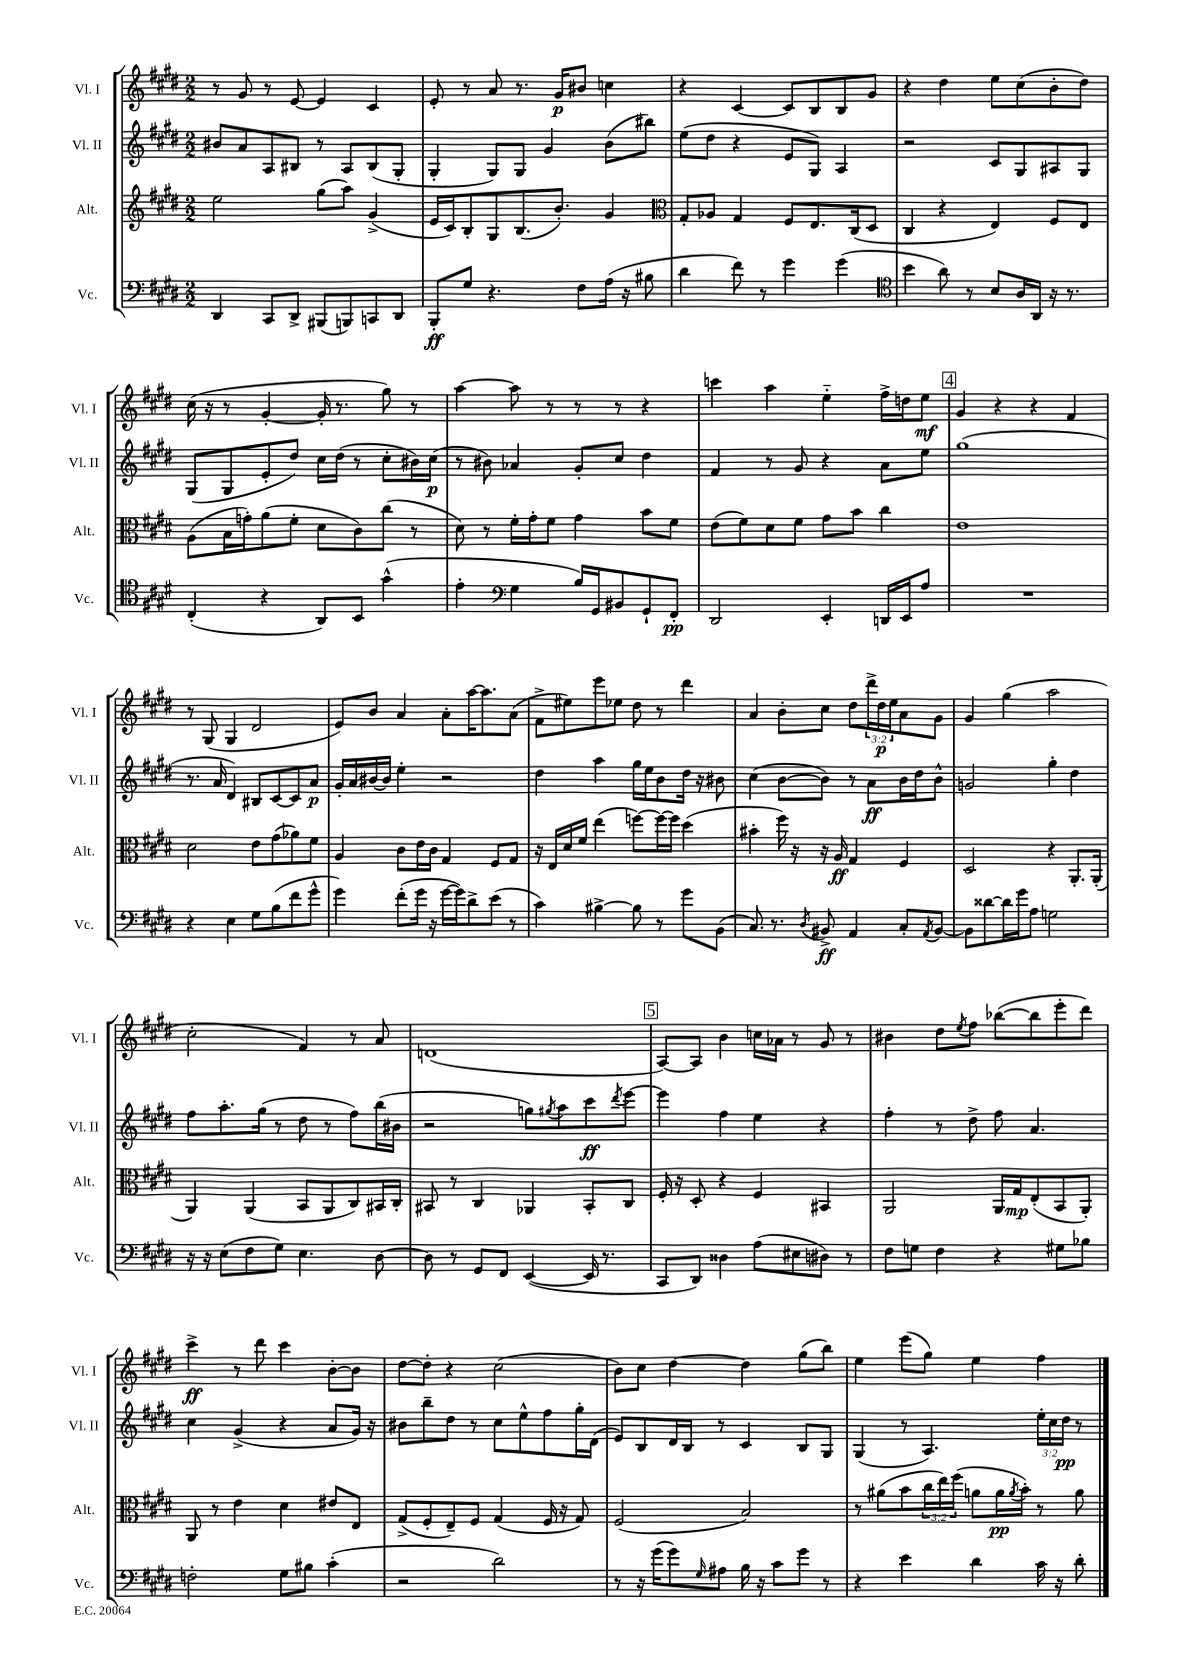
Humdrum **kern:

**kern	**dynam	**kern	**dynam	**kern	**dynam	**kern	**dynam
*part4	*part4	*part3	*part3	*part2	*part2	*part1	*part1
*staff4	*staff4	*staff3	*staff3	*staff2	*staff2	*staff1	*staff1
*I"Vc.	*	*I"Alt.	*	*I"Vl. II	*	*I"Vl. I	*
*I'Vc.	*	*I'Alt.	*	*I'Vl. II	*	*I'Vl. I	*
*clefF4	*	*clefG2	*	*clefG2	*	*clefG2	*
*k[f#c#g#d#]	*	*k[f#c#g#d#]	*	*k[f#c#g#d#]	*	*k[f#c#g#d#]	*
*M2/2	*	*M2/2	*	*M2/2	*	*M2/2	*
=22	=22	=22	=22	=22	=22	=22	=22
4DD#/	.	2ee\	.	8b#X/L	.	8r	.
.	.	.	.	8a/	.	8g#/	.
8CC#/L	.	.	.	8A/	.	8r	.
8DD#^/J	.	.	.	8B#X/J	.	[8e/	.
(8BBB#X/L	.	(8gg#\L	.	8r	.	4e/]	.
8BBBn/)	.	8aa\J)	.	8A/L	.	.	.
8CCn/	.	(4g#^/	.	(8B#/	.	4c#/	.
8DD#/J	.	.	.	8G#'/J	.	.	.
=23	=23	=23	=23	=23	=23	=23	=23
8BBB'/L	ff	16e/LL	.	4G#'/	.	8e'/	.
.	.	16c#/J)	.	.	.	.	.
8G#/J	.	8B'/	.	.	.	8r	.
4.r	.	8G#/	.	8G#/L)	.	8a/	.
.	.	(8.B/	.	8G#/J	.	8.r	.
.	.	.	.	4g#/	.	.	.
.	.	8.b'/J)	.	.	.	16g#/KL	p
8F#\L	.	.	.	.	.	8b#X/J	.
(16A\Jk	.	4g#/	.	(8b\L	.	4ccn\	.
16r	.	.	.	.	.	.	.
8B#X\	.	.	.	8bb#X\J)	.	.	.
=24	=24	=24	=24	=24	=24	=24	=24
*	*	*clefC3	*	*	*	*	*
4d#\	.	8G#'/L	.	(8ee\L	.	4r	.
.	.	8A-X/J	.	8dd#\J	.	.	.
8f#\)	.	4G#/	.	4r	.	[4c#/	.
8r	.	.	.	.	.	.	.
4g#\	.	8F#/L	.	8e/L	.	8c#/L]	.
.	.	8.E/	.	8G#/J)	.	8B/	.
(4g#\	.	.	.	4A/	.	8B/	.
.	.	(16C#/k	.	.	.	.	.
.	.	8D#/J	.	.	.	8g#/J	.
=25	=25	=25	=25	=25	=25	=25	=25
*clefC4	*	*	*	*	*	*	*
4b\	.	4C#/	.	2r	.	4r	.
8a\)	.	4r	.	.	.	4dd#\	.
8r	.	.	.	.	.	.	.
8B/L	.	4E/)	.	8c#/L	.	8ee\L	.
16A/L	.	.	.	8G#/	.	(8cc#\	.
16AA/JJ	.	.	.	.	.	.	.
16r	.	8F#/L	.	8A#X/	.	8b'\	.
8.r	.	.	.	.	.	.	.
.	.	8E/J	.	8G#/J	.	8dd#\J)	.
!!LO:LB:g=z
=26	=26	=26	=26	=26	=26	=26	=26
(4C#'/	.	(8A\L	.	(8G#/L	.	(16cc#\	.
.	.	.	.	.	.	16r	.
.	.	16B\L	.	8G#/	.	8r	.
.	.	16gn'\J)	.	.	.	.	.
4r	.	(8a\	.	8e'/	.	[4g#'/	.
.	.	8f#'\J	.	8dd#/J)	.	.	.
8AA/L)	.	8d#\L	.	16cc#\LL	.	16g#'/]	.
.	.	.	.	(16dd#\JJ	.	8.r	.
8BB/J	.	8c#\)	.	8r	.	.	.
(4g#^^\	.	(8cc#\J	.	8cc#'\L	.	8gg#\)	.
.	.	8r	.	16b#X\L)	.	8r	.
.	.	.	.	(16cc#\JJ	p	.	.
=27	=27	=27	=27	=27	=27	=27	=27
4e'\	.	8d#\)	.	8r	.	[4aa\	.
.	.	8r	.	8b#X\)	.	.	.
*clefF4	*	*	*	*	*	*	*
4G#\	.	16f#'\LL	.	4a-X/	.	8aa\]	.
.	.	16g#'\J	.	.	.	.	.
.	.	8f#\J	.	.	.	8r	.
16B/LL)	.	4g#\	.	8g#'/L	.	8r	.
16GG#/J	.	.	.	.	.	.	.
8BB#X/	.	.	.	8cc#/J	.	8r	.
8GG#`/	.	8b\L	.	4dd#\	.	4r	.
8FF#'/J	pp	8f#\J	.	.	.	.	.
=28	=28	=28	=28	=28	=28	=28	=28
2DD#/	.	(8e\L	.	4f#/	.	4cccn\	.
.	.	8f#\)	.	.	.	.	.
.	.	8d#\	.	8r	.	4aa\	.
.	.	8f#\J	.	8g#/	.	.	.
4EE'/	.	8g#\L	.	4r	.	4ee\	.
.	.	8b\J	.	.	.	.	.
16DDn/LL	.	4cc#\	.	8a\L	.	16ff#^\LL	.
16EE/J	.	.	.	.	.	16ddn\J	.
8A/J	.	.	.	8ee\J	.	8ee\J	mf
!!LO:REH:place=s1:t=4
=29	=29	=29	=29	=29	=29	=29	=29
1r	.	1e	.	(1gg#	.	4g#/	.
.	.	.	.	.	.	4r	.
.	.	.	.	.	.	4r	.
.	.	.	.	.	.	4f#/	.
!!LO:LB:g=z
=30	=30	=30	=30	=30	=30	=30	=30
4r	.	2d#\	.	8.r	.	8r	.
.	.	.	.	.	.	(8G#/	.
.	.	.	.	16a/	.	.	.
4E\	.	.	.	4d#/)	.	4G#/	.
8G#\L	.	8e\L	.	8B#X/L	.	2d#/	.
(8B\	.	(8g#\	.	[8c#/	.	.	.
8f#\	.	8a-X\)	.	8c#/]	.	.	.
8g#^^\J	.	8f#\J	.	8a/J	p	.	.
=31	=31	=31	=31	=31	=31	=31	=31
4g#\)	.	4A/	.	16g#'/LL	.	8e/L)	.
.	.	.	.	16a/	.	.	.
.	.	.	.	[16b#X/	.	8b/J	.
.	.	.	.	16b#/JJ]	.	.	.
(8f#'\L	.	8c#\L	.	4ee'\	.	4a/	.
16g#\Jk	.	16e\L	.	.	.	.	.
16r	.	16c#\JJ	.	.	.	.	.
[16g#\LL	.	4G#/	.	2r	.	8a'\L	.
16g#\J])	.	.	.	.	.	.	.
8d#^\	.	.	.	.	.	[16aa\K	.
.	.	.	.	.	.	8.aa\]	.
(8e\J	.	8F#/L	.	.	.	.	.
8r	.	8G#/J	.	.	.	(8a\J	.
=32	=32	=32	=32	=32	=32	=32	=32
4c#\)	.	16r	.	4dd#\	.	8f#^\L	.
.	.	16E/LL	.	.	.	.	.
.	.	16d#/	.	.	.	8ee#X\)	.
.	.	16f#/JJ	.	.	.	.	.
[4B#X^\	.	(4ee\	.	4aa\	.	8eee\	.
.	.	.	.	.	.	8ee-X\J	.
8B#\]	.	[8ffn\L)	.	16gg#\LL	.	8dd#\	.
.	.	.	.	16ee\J	.	.	.
8r	.	16ff\L_	.	8b\	.	8r	.
.	.	16ff\JJ]	.	.	.	.	.
8g#\L	.	(4dd#\	.	16dd#\Jk	.	4ddd#\	.
.	.	.	.	16r	.	.	.
(8BB\J	.	.	.	8b#X\	.	.	.
=33	=33	=33	=33	=33	=33	=33	=33
8.C#/)	.	4b#X'\	.	(4cc#\	.	4a/	.
8.r	.	.	.	.	.	.	.
.	.	16ff#\)	.	[8b\L	.	8b'\L	.
.	.	16r	.	.	.	.	.
8qD#/	.	.	.	.	.	.	.
8BB#X^/	ff	16r	.	8b\J])	.	8cc#\J	.
.	.	16A/	ff	.	.	.	.
4AA/	.	4G#/	.	8r	.	8dd#\L	.
.	.	.	.	8a\L	ff	24ddd#^\L	.
.	.	.	.	.	.	24dd#\	p
.	.	.	.	.	.	24ee\J	.
8C#'/L	.	4F#/	.	16b\L	.	8a\	.
.	.	.	.	16dd#\J	.	.	.
8qAA/	.	.	.	.	.	.	.
[8BB#/J	.	.	.	8b^^\J	.	8g#\J	.
=34	=34	=34	=34	=34	=34	=34	=34
8BB#\L]	.	2D#/	.	2gn/	.	4g#/	.
[8d##X\	.	.	.	.	.	.	.
16d##\L]	.	.	.	.	.	(4gg#\	.
16g#\J	.	.	.	.	.	.	.
8A\J	.	.	.	.	.	.	.
2Gn\	.	4r	.	4gg#'\	.	2aa\	.
.	.	8.AA'/L	.	4dd#\	.	.	.
.	.	(16AA'/Jk	.	.	.	.	.
!!LO:LB:g=z
=35	=35	=35	=35	=35	=35	=35	=35
16r	.	4AA/)	.	8ff#\L	.	2cc#'\	.
16r	.	.	.	.	.	.	.
(8E\L	.	.	.	8.aa'\	.	.	.
8F#\	.	(4AA/	.	.	.	.	.
.	.	.	.	(16gg#\Jk	.	.	.
8G#\J)	.	.	.	8r	.	.	.
4.E\	.	8BB/L	.	8dd#\	.	4f#/)	.
.	.	8AA/	.	8r	.	.	.
.	.	8C#/)	.	8ff#\L)	.	8r	.
[8D#\	.	16BB#X/L	.	(16bb\L	.	8a/	.
.	.	16C#'/JJ	.	16b#X\JJ	.	.	.
=36	=36	=36	=36	=36	=36	=36	=36
8D#\]	.	8BB#X/	.	2r	.	(1dn	.
8r	.	8r	.	.	.	.	.
8GG#/L	.	4C#/	.	.	.	.	.
8FF#/J	.	.	.	.	.	.	.
([4EE/	.	4AA-X/	.	8ggn\L)	.	.	.
.	.	.	.	8qgg#X/	.	.	.
.	.	.	.	8aa\	.	.	.
16EE/]	.	8BB#'/L	.	8ccc#\	ff	.	.
8.r	.	.	.	.	.	.	.
.	.	.	.	8qddd#/	.	.	.
.	.	8C#/J	.	[8eee\J	.	.	.
!!LO:REH:place=s1:t=5
=37	=37	=37	=37	=37	=37	=37	=37
8CC#/L	.	16F#'/	.	4eee\]	.	[8A/L)	.
.	.	16r	.	.	.	.	.
8DD#/J)	.	8D#'/	.	.	.	8A/J]	.
4D##X\	.	4r	.	4ff#\	.	4b\	.
(8A\L	.	4F#/	.	4ee\	.	16ccn\LL	.
.	.	.	.	.	.	16a-X\JJ	.
8E#X\	.	.	.	.	.	8r	.
8D#X\J)	.	4BB#X/	.	4r	.	8g#/	.
8r	.	.	.	.	.	8r	.
=38	=38	=38	=38	=38	=38	=38	=38
8F#\L	.	2AA/	.	4ff#'\	.	4b#X\	.
8Gn\J	.	.	.	.	.	.	.
4F#\	.	.	.	8r	.	8dd#\L	.
.	.	.	.	.	.	8qee/	.
.	.	.	.	8dd#^\	.	8ff#\J	.
4r	.	16AA/LL	.	8ff#\	.	([8bb-X\L	.
.	.	16G#/J	mp	.	.	.	.
.	.	(8E'/	.	4.a/	.	8bb-\]	.
8G#X\L	.	8BB/	.	.	.	8eee'\	.
8B-X\J	.	8AA'/J)	.	.	.	8ddd#\J)	.
!!LO:LB:g=z
=39	=39	=39	=39	=39	=39	=39	=39
2Fn'\	.	8AA/	.	4cc#\	.	4ccc#^\	ff
.	.	8r	.	.	.	.	.
.	.	4e\	.	(4g#^/	.	8r	.
.	.	.	.	.	.	8ddd#\	.
8G#\L	.	4d#\	.	4r	.	4ccc#\	.
8B#X\J	.	.	.	.	.	.	.
(4c#'\	.	8e#X/L	.	8a/L	.	[8b'\L	.
.	.	8E/J	.	16g#/Jk)	.	8b\J]	.
.	.	.	.	16r	.	.	.
=40	=40	=40	=40	=40	=40	=40	=40
2r	.	(8G#^/L	.	8b#X\L	.	[8dd#\L	.
.	.	8F#'/	.	8bb~\	.	8dd#'\J]	.
.	.	8E~/)	.	8dd#\J	.	4r	.
.	.	8F#/J	.	8r	.	.	.
2d#\)	.	(4G#/	.	8cc#\L	.	(2cc#\	.
.	.	.	.	8ee^^\	.	.	.
.	.	16F#/	.	8ff#\	.	.	.
.	.	16r	.	.	.	.	.
.	.	8G#/)	.	16gg#'\L	.	.	.
.	.	.	.	(16d#\JJ	.	.	.
=41	=41	=41	=41	=41	=41	=41	=41
8r	.	(2F#/	.	8e/L)	.	8b\L)	.
16r	.	.	.	8B/	.	8cc#\J	.
(16g#\KL	.	.	.	.	.	.	.
8g#\)	.	.	.	16d#/L	.	[4dd#\	.
.	.	.	.	16B/JJ	.	.	.
16qqG#/	.	.	.	.	.	.	.
8A#X\J	.	.	.	8r	.	.	.
16B\	.	2B/)	.	4c#/	.	4dd#\]	.
16r	.	.	.	.	.	.	.
8c#\L	.	.	.	.	.	.	.
8g#\J	.	.	.	8B/L	.	(8gg#\L	.
8r	.	.	.	8G#/J	.	8bb\J)	.
=42	=42	=42	=42	=42	=42	=42	=42
4r	.	8r	.	(4G#/	.	4ee\	.
.	.	(8a#X\L	.	.	.	.	.
4e\	.	8b\	.	8r	.	(8eee\L	.
.	.	24cc#\L	.	4.A/)	.	8gg#\J)	.
.	.	24ee\)	.	.	.	.	.
.	.	(24ff#\JJ	.	.	.	.	.
4d#\	.	8an\L	.	.	.	4ee\	.
.	.	16a\L	pp	.	.	.	.
.	.	8qa/	.	.	.	.	.
.	.	16b'\JJ)	.	.	.	.	.
16c#\	.	8r	.	24ee'\LL	.	4ff#\	.
.	.	.	.	24cc#\	.	.	.
16r	.	.	.	.	.	.	.
.	.	.	.	24dd#\JJ	pp	.	.
8d#'\	.	8a\	.	8r	.	.	.
==	==	==	==	==	==	==	==
*-	*-	*-	*-	*-	*-	*-	*-
